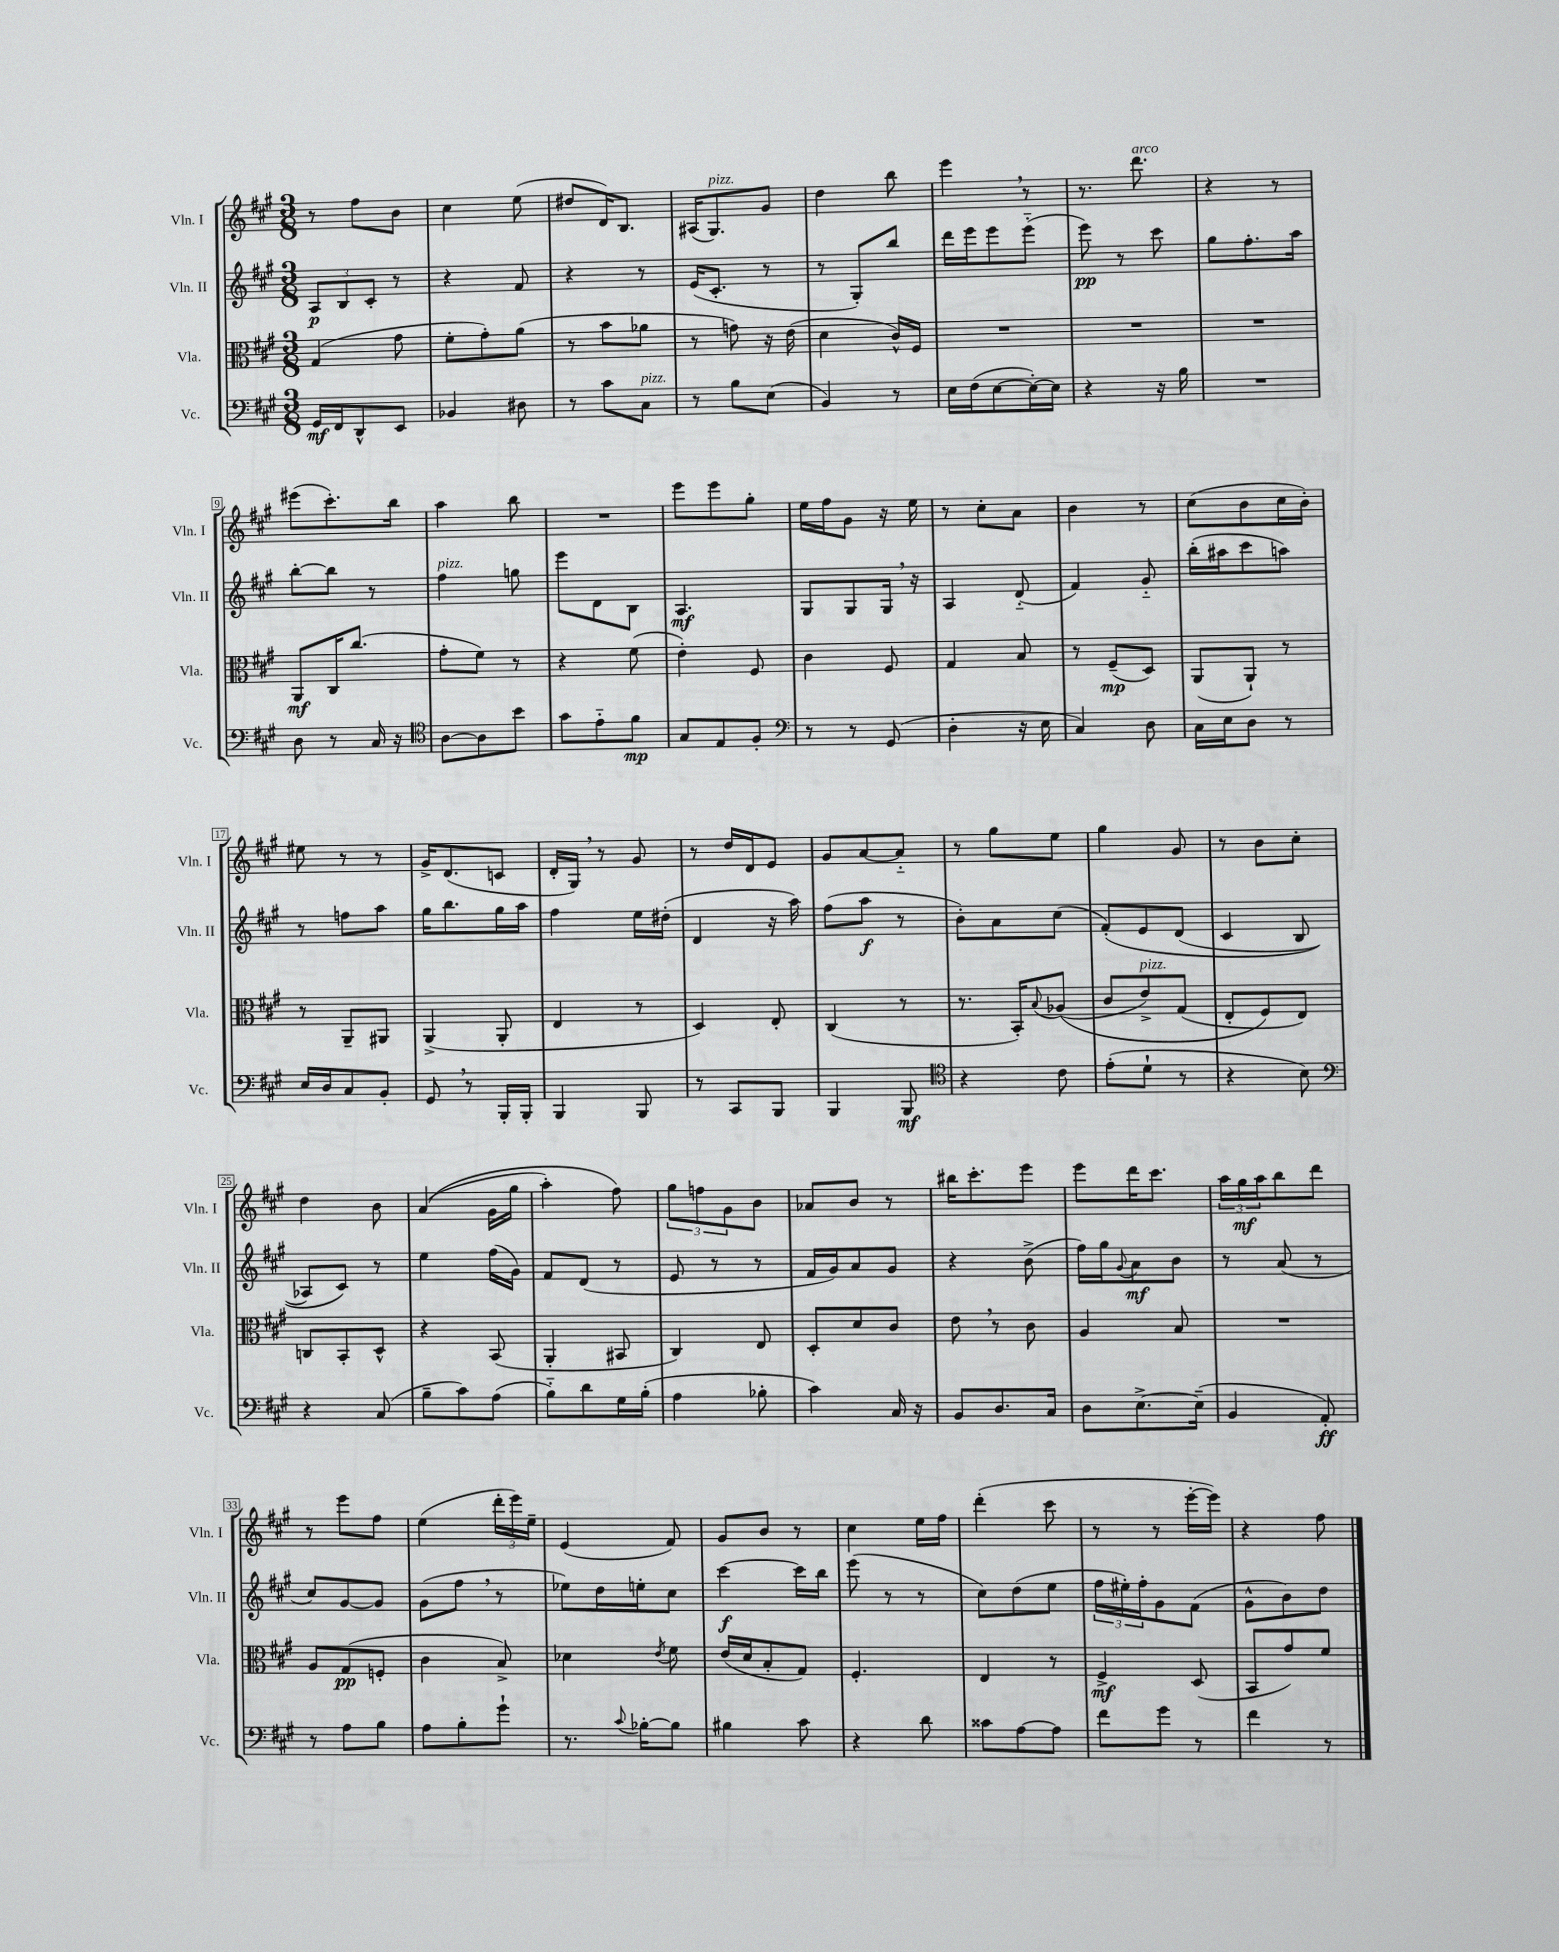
<<
\new StaffGroup <<
\new Staff = "s0" \with { instrumentName = "Vln. I" shortInstrumentName = "Vln. I" } {
    \clef treble \key a \major \numericTimeSignature \time 3/8
    r8 fis''8 b'8 |
    cis''4 e''8( |
    dis''8 d'16) b8. |
    ais16( gis8.^\markup { \italic "pizz." }) gis'8 |
    d''4 b''8 |
    e'''4 \breathe r8 |
    r8. d'''8.^\markup { \italic "arco" } |
    r4 r8 |
    eis'''8( cis'''8.-.) b''16 |
    a''4 b''8 |
    R4. |
    e'''8 e'''8 gis''8-. |
    e''16 fis''16 gis'8 r16 e''16 |
    r8 cis''8-. a'8 |
    b'4 r8 |
    cis''8( b'8 cis''16 b'16-.) |
    eis''8 r8 r8 |
    gis'16-> d'8.( c'8 |
    d'16-. gis16) \breathe r8 gis'8 |
    r8 d''16 d'16 e'8 |
    gis'8 a'8~ a'8-_ |
    r8 gis''8 e''8 |
    gis''4 gis'8 |
    r8 b'8 cis''8-. |
    d''4 b'8 |
    a'4(\( gis'16 gis''16 |
    a''4-.) fis''8\) |
    \tuplet 3/2 { gis''8 f''8 gis'8 } b'8 |
    aes'8 b'8 r8 |
    bis''16 cis'''8.-. e'''8 |
    e'''8 d'''16 cis'''8. |
    \tuplet 3/2 { a''16 gis''16\mf a''16 } b''8 d'''8 |
    r8 e'''8 fis''8 |
    e''4( \tuplet 3/2 { d'''16-. e'''16) e''16-- } |
    e'4( fis'8) |
    gis'8 b'8 r8 |
    cis''4 e''16 fis''16 |
    d'''4-.( cis'''8 |
    r8 r8 e'''16~-. e'''16) |
    r4 fis''8 \bar "|." |
}
\new Staff = "s1" \with { instrumentName = "Vln. II" shortInstrumentName = "Vln. II" } {
    \clef treble \key a \major \numericTimeSignature \time 3/8
    \tuplet 3/2 { a8\p b8 cis'8-. } r8 |
    r4 fis'8 |
    r4 r8 |
    e'16( cis'8.-. r8 |
    r8 gis8-.) b''8 |
    d'''16 e'''16 e'''8 e'''8-_( |
    e'''8\pp) r8 cis'''8 |
    gis''8 fis''8.-. a''16 |
    b''8~-. b''8 r8 |
    fis''4^\markup { \italic "pizz." } g''8 |
    e'''8 d'8 b8 |
    a4.\mf |
    gis8 gis8 gis16 \breathe r16 |
    a4 d'8-_( |
    fis'4) gis'8-_ |
    b''16-.( ais''16 cis'''8 a''8) |
    r8 f''8 a''8 |
    gis''16 b''8. gis''16 a''16 |
    fis''4 e''16 dis''16-.( |
    d'4 r16 a''16) |
    fis''8( a''8\f r8 |
    b'8-.) a'8 cis''8( |
    fis'8-.)\( e'8 d'8( |
    cis'4 b8 |
    aes8) cis'8\) r8 |
    e''4 fis''16( gis'16) |
    fis'8 d'8( r8 |
    e'8 r8 r8 |
    fis'16 gis'16) a'8 gis'8 |
    r4 b'8->( |
    fis''16) gis''16 \appoggiatura { gis'8 } a'8\mf b'8 |
    r8 a'8( r8 |
    cis''8) gis'8~ gis'8 |
    gis'8( fis''8 \breathe r8 |
    ees''8) d''16 e''16-. cis''8 |
    cis'''4~\f cis'''16 b''16 |
    e'''8( r8 r8 |
    cis''8) d''8( e''8 |
    \tuplet 3/2 { fis''16 eis''16-.) fis''16-. } gis'8 fis'8( |
    gis'8-^ b'8) d''8 \bar "|." |
}
\new Staff = "s2" \with { instrumentName = "Vla." shortInstrumentName = "Vla." } {
    \clef alto \key a \major \numericTimeSignature \time 3/8
    gis4( gis'8 |
    fis'8-. gis'8-.) a'8( |
    r8 b'8 aes'8 |
    r8 g'8) r16 e'16( |
    d'4 cis'16-^) fis16 |
    R4. |
    R4. |
    R4. |
    a,8\mf cis16 cis''8.( |
    gis'8-. fis'8) r8 |
    r4 fis'8( |
    e'4-.) fis8 |
    cis'4 fis8 |
    gis4 b8 |
    r8 fis8--\mp( d8) |
    a,8( a,8-!) r8 |
    r8 a,8-- ais,8 |
    a,4->( a,8-. |
    e4 r8 |
    d4) e8-. |
    cis4( r8 |
    r8. b,16-.) \appoggiatura { b8 } aes8(\( |
    cis'8 e'8->^\markup { \italic "pizz." }) gis8( |
    e8-. fis8\) e8) |
    c8 b,8-. d8-^ |
    r4 b,8( |
    a,4-. bis,8 |
    cis4) e8 |
    d8-. d'8 cis'8 |
    e'8 \breathe r8 cis'8 |
    a4 b8 |
    R4. |
    a8 gis8\pp( f8-. |
    cis'4 b8->) |
    des'4 \acciaccatura { e'8 } fis'8 |
    e'16( d'16 b8-. gis8) |
    fis4.-. |
    e4 r8 |
    fis4->\mf d8( |
    b,8 gis'8) fis'8 \bar "|." |
}
\new Staff = "s3" \with { instrumentName = "Vc." shortInstrumentName = "Vc." } {
    \clef bass \key a \major \numericTimeSignature \time 3/8
    gis,16\mf fis,16 d,8-^ e,8 |
    bes,4 dis8 |
    r8 cis'8 cis8^\markup { \italic "pizz." } |
    r8 b8 e8( |
    b,4) r8 |
    e16 fis16( e8~ e16~-.) e16 |
    r4 r16 b16 |
    R4. |
    d8 r8 cis16 r16 |
    \clef tenor a8~ a8 b'8 |
    gis'8 e'8-_ fis'8\mp |
    gis8 e8 fis8-. |
    \clef bass r8 r8 gis,8( |
    d4-. r16 e16 |
    cis4) d8 |
    cis16 e16 d8 r8 |
    e16 d16 cis8 b,8-. |
    gis,8 \breathe r8 b,,16-. b,,16-. |
    b,,4 b,,8 |
    r8 cis,8 b,,8 |
    b,,4 b,,8\mf |
    \clef tenor r4 cis'8 |
    e'8-.( d'8-! r8 |
    r4 b8) |
    \clef bass r4 cis8( |
    b8-- cis'8) a8( |
    b8-_) d'8 gis16 b16-.( |
    a4 bes8-. |
    cis'4) cis16 r16 |
    b,8 d8. cis16 |
    d8 e8.~-> e16--( |
    b,4 a,8-.\ff) |
    r8 a8 b8 |
    a8 b8-. gis'8-! |
    r8. \appoggiatura { cis'8 } bes16~-. bes8 |
    bis4 cis'8 |
    r4 d'8 |
    cisis'8 a8~ a8 |
    fis'8 gis'8 r8 |
    fis'4 r8 \bar "|." |
}
>>
>>
\layout { \context { \Score \override BarNumber.stencil = #(make-stencil-boxer 0.1 0.3 ly:text-interface::print) } }
